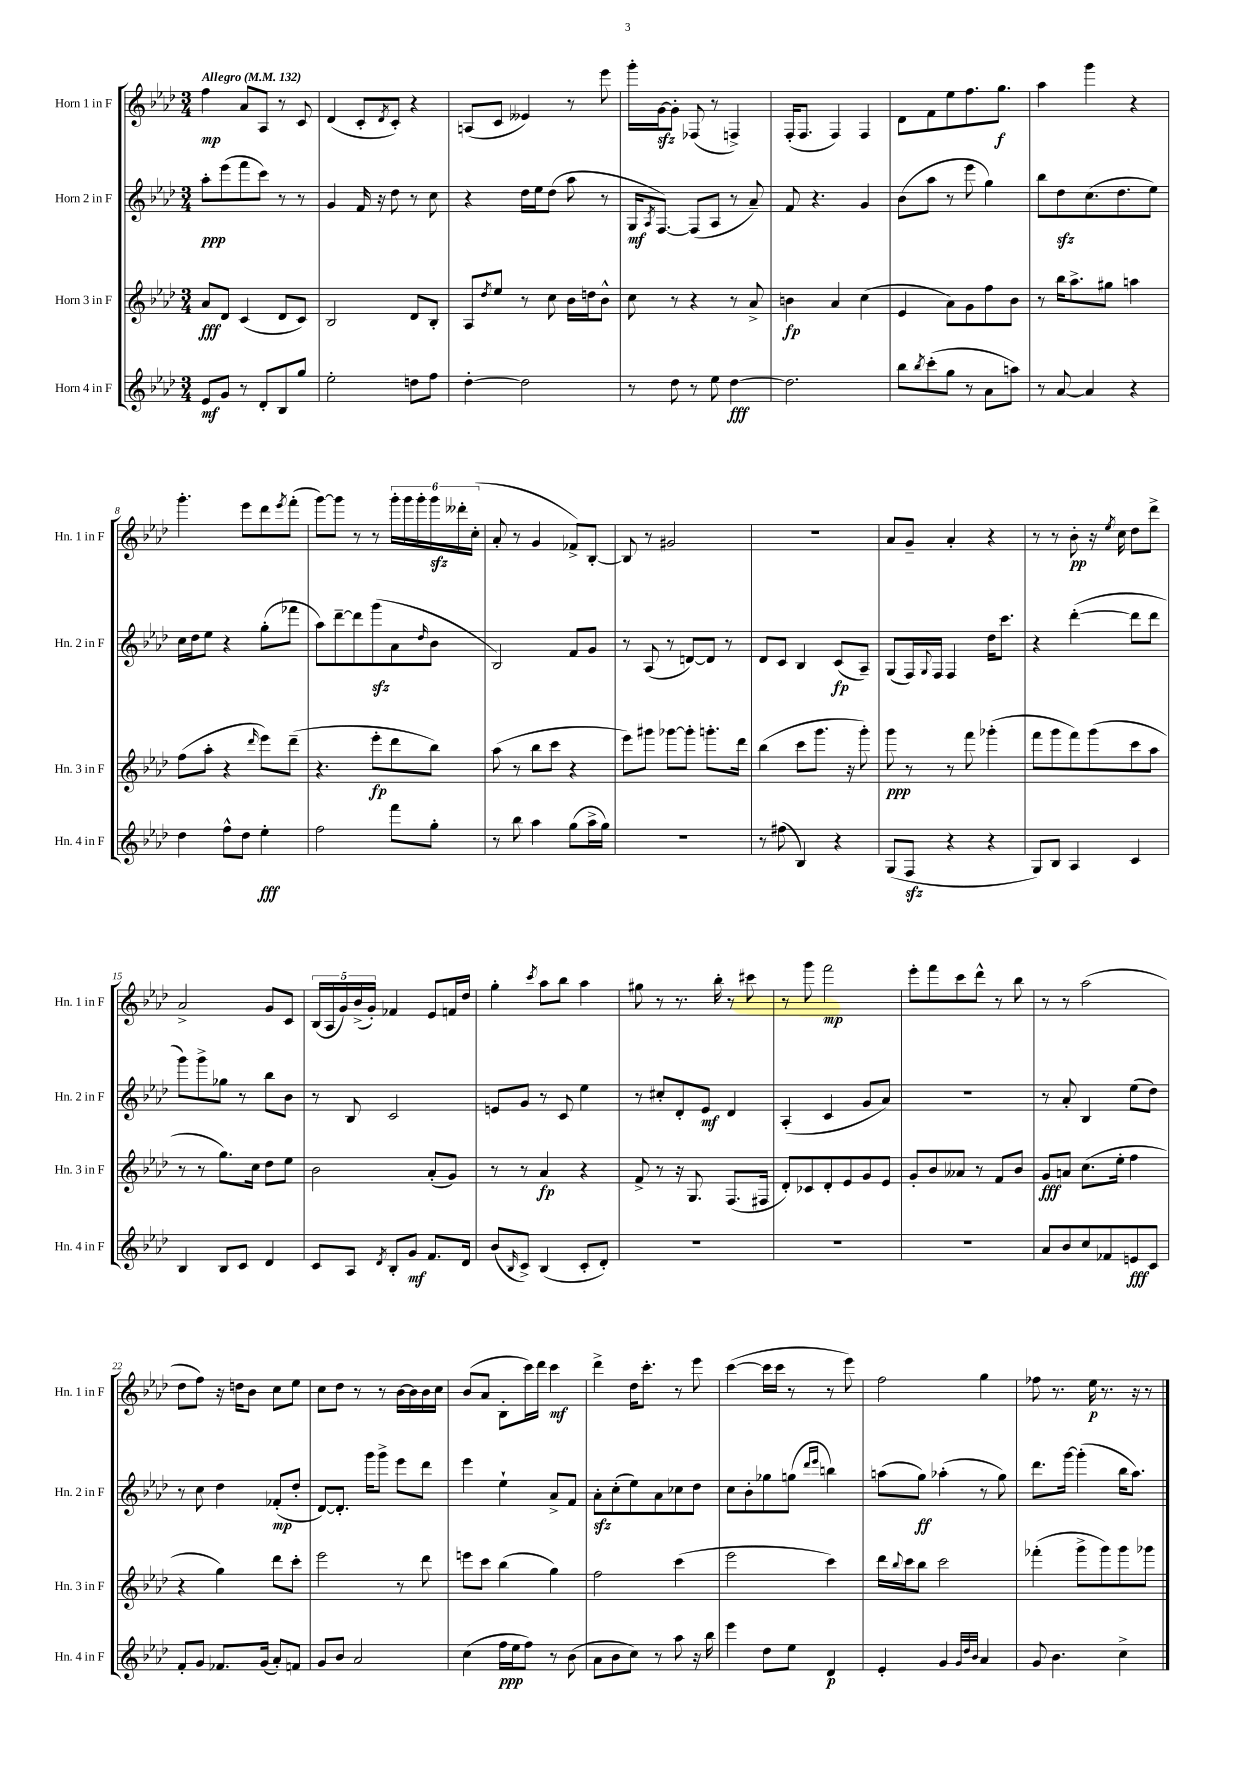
<<
\new StaffGroup <<
\new Staff = "s0" \with { instrumentName = "Horn 1 in F" shortInstrumentName = "Hn. 1 in F" } {
    \clef treble \key aes \major \numericTimeSignature \time 3/4 \tempo "Allegro" 4 = 132
    f''4\mp aes'8 aes8 r8 c'8 |
    des'4( c'8-. \acciaccatura { des'8 } c'8-.) r4 |
    a8( c'8 eeses'4) r8 ees'''8 |
    g'''16-. g'16~\sfz g'8-. fes8( r8 f4->) |
    f16-.( f8. f4) f4 |
    des'8 f'8 ees''8 f''8. g''8.\f |
    aes''4 g'''4 r4 |
    g'''4.-. ees'''8 des'''8 \acciaccatura { ees'''8 } f'''8-.( |
    g'''8~) g'''8 r8 r8 \tuplet 6/4 { g'''16-. g'''16 g'''16-. g'''16\sfz deses'''16-. c''16-.( } |
    aes'8-. r8 g'4 fes'8->) bes8~-. |
    bes8 r8 gis'2 |
    R2. |
    aes'8 g'8-- aes'4-. r4 |
    r8 r8 bes'8-.\pp r16 \acciaccatura { ees''8 } c''16 des''8 des'''8-> |
    aes'2-> g'8 c'8 |
    \tuplet 5/4 { bes16( aes16 g'16) bes'16->( g'16-.) } fes'4 ees'8 f'16 des''16 |
    g''4-. \acciaccatura { c'''8 } aes''8 bes''8 aes''4 |
    gis''8 r8 r8. bes''16-. r8 cis'''8 |
    r8 g'''8 f'''2\mp |
    ees'''8-. f'''8 c'''8 des'''8-^ r8 bes''8 |
    r8 r8 aes''2( |
    des''8 f''8) r16 d''16 bes'8 c''8 ees''8 |
    c''8 des''8 r8 r8 bes'16~ bes'16 bes'16 c''16 |
    bes'8( aes'8 bes8-. c'''16) des'''16 c'''4\mf |
    des'''4-> des''16 c'''8.-. r8 ees'''8 |
    c'''4~( c'''16 c'''16 r8 r8 ees'''8) |
    f''2 g''4 |
    fes''8 r8. ees''16\p r8. r16 r8 \bar "|." |
}
\new Staff = "s1" \with { instrumentName = "Horn 2 in F" shortInstrumentName = "Hn. 2 in F" } {
    \clef treble \key aes \major \numericTimeSignature \time 3/4
    aes''8-.\ppp ees'''8( f'''8 c'''8) r8 r8 |
    g'4 f'16 r16 des''8 r8 c''8 |
    r4 des''16 ees''16 des''8( aes''8 r8 |
    g16\mf \acciaccatura { aes8 } f8.~) f8( aes8 r8 aes'8--) |
    f'8 r4. g'4 |
    bes'8( aes''8 r8 ees'''8 g''4) |
    bes''8 des''8\sfz c''8.( des''8. ees''8) |
    c''16 des''16 ees''8 r4 g''8-.( fes'''8 |
    aes''8) des'''8~-- des'''8 g'''8\sfz( aes'8 \grace { des''16 } bes'8 |
    bes2) f'8 g'8 |
    r8 aes8( r8 d'8~) d'8 r8 |
    des'8 c'8 bes4 c'8\fp( aes8--) |
    g8( f16) \appoggiatura { g8 } f16 f4 des''16 c'''8. |
    r4 des'''4~-.( des'''8 des'''8 |
    g'''8) g'''8-> ges''8 r8 bes''8 bes'8 |
    r8 bes8 c'2 |
    e'8 g'8 r8 c'8 ees''4 |
    r8 cis''8-. des'8-. ees'8\mf des'4 |
    aes4-.( c'4 g'8 aes'8) |
    R2. |
    r8 aes'8-. bes4 ees''8( des''8) |
    r8 c''8 des''4 fes'8-.\mp( des''8-. |
    des'8~) des'8.-. g'''16 g'''8-> ees'''8 des'''8 |
    ees'''4 ees''4-! aes'8-> f'8 |
    aes'8-.\sfz c''8-.( ees''8) aes'8 ces''8 des''8 |
    c''8 bes'8-. ges''8 g''8( \grace { des'''16 ees'''16 } b''4) |
    a''8( g''8\ff) aes''4-.( r8 g''8) |
    des'''8. g'''16~ g'''4-.( bes''16 aes''8.) \bar "|." |
}
\new Staff = "s2" \with { instrumentName = "Horn 3 in F" shortInstrumentName = "Hn. 3 in F" } {
    \clef treble \key aes \major \numericTimeSignature \time 3/4
    aes'8\fff des'8 c'4( des'8 c'8) |
    bes2 des'8 bes8-. |
    aes8 \acciaccatura { des''8 } ees''8 r8 c''8 bes'16 d''16 bes'8-^ |
    c''8 r8 r4 r8 aes'8-> |
    b'4\fp aes'4 c''4( |
    ees'4 aes'8) g'8 f''8 bes'8 |
    r8 bes''16 aes''8.-> gis''8 a''4 |
    f''8( aes''8-. r4 \grace { des'''16 } ees'''8) des'''8--( |
    r4. ees'''8-.\fp des'''8 bes''8) |
    aes''8( r8 bes''8 c'''8 r4 |
    ees'''8) gis'''8 ges'''8~ ges'''8-. g'''8.-. des'''16 |
    bes''4( c'''8 g'''8. r16 g'''8-.) |
    g'''8\ppp r8 r8 f'''8 ges'''4-.( |
    f'''8 g'''8 f'''8) g'''8( c'''8 aes''8 |
    r8 r8 g''8.) c''16 des''8 ees''8 |
    bes'2 aes'8-.( g'8) |
    r8 r8 aes'4\fp r4 |
    f'8-> r8 r16 g8. f8.( fis16 |
    des'8-.) ces'8 des'8-. ees'8 g'8 ees'8 |
    g'8-. bes'8 aeses'8 r8 f'8 bes'8 |
    g'8\fff a'8 c''8.( ees''16-. f''4 |
    r4 g''4) des'''8 c'''8-. |
    ees'''2 r8 des'''8 |
    e'''8 c'''8 bes''4( g''4) |
    f''2 c'''4( |
    ees'''2 c'''4) |
    des'''16 \appoggiatura { bes''8 } c'''16 bes''8 c'''2 |
    fes'''4-.( g'''8-> g'''8) g'''8 ges'''8 \bar "|." |
}
\new Staff = "s3" \with { instrumentName = "Horn 4 in F" shortInstrumentName = "Hn. 4 in F" } {
    \clef treble \key aes \major \numericTimeSignature \time 3/4
    ees'8\mf g'8 r8 des'8-. bes8 g''8 |
    ees''2-. d''8 f''8 |
    des''4~-. des''2 |
    r8 des''8 r8 ees''8 des''4~\fff |
    des''2. |
    bes''8 \acciaccatura { bes''8 } c'''8-.( g''8 r8 aes'8 a''8) |
    r8 aes'8~ aes'4 r4 |
    des''4 f''8-^ des''8 ees''4-.\fff |
    f''2 f'''8 g''8-. |
    r8 bes''8 aes''4 g''8( aes''16-> g''16) |
    R2. |
    r8 fis''8( bes4) r4 |
    g8( f8\sfz r4 r4 |
    g8) bes8 aes4 c'4 |
    bes4 bes8 c'8 des'4 |
    c'8 aes8 \acciaccatura { des'8 } bes8-. g'8\mf f'8. des'16 |
    bes'8( \grace { bes16 } c'8->) bes4( c'8-. des'8-.) |
    R2. |
    R2. |
    R2. |
    aes'8 bes'8 c''8 fes'8 e'8\fff c'8 |
    f'8-. g'8 fes'8. g'16( aes'8-.) f'8 |
    g'8 bes'8 aes'2 |
    c''4( f''16\ppp ees''16 f''8) r8 bes'8( |
    aes'8 bes'8 c''8) r8 aes''8 r16 bes''16 |
    ees'''4 des''8 ees''8 des'4\p |
    ees'4-. g'4 \grace { g'32 des''32 bes'32 } aes'4 |
    g'8 bes'4. c''4-> \bar "|." |
}
>>
>>
